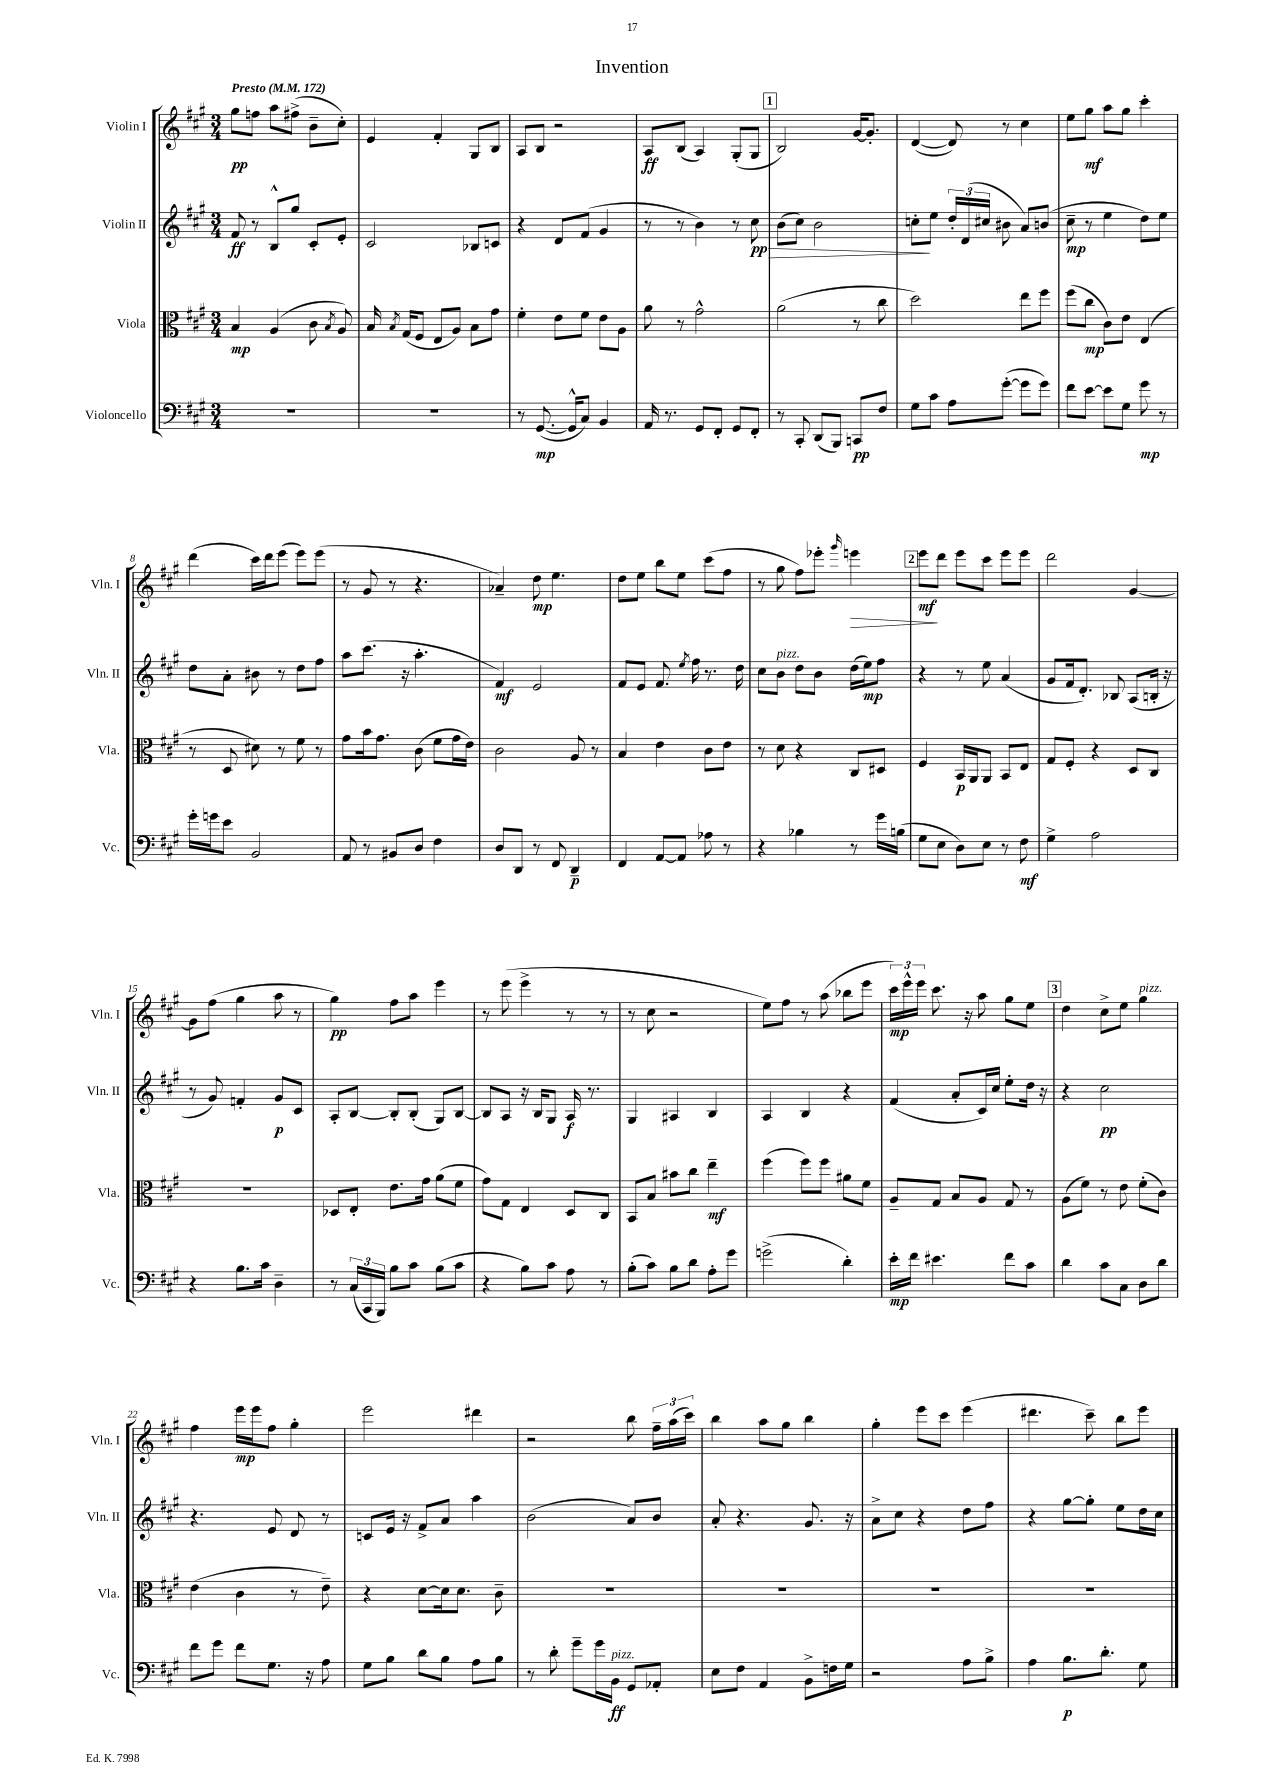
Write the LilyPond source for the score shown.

\header { title = "Invention" }
<<
\new StaffGroup <<
\new Staff = "s0" \with { instrumentName = "Violin I" shortInstrumentName = "Vln. I" } {
    \clef treble \key a \major \numericTimeSignature \time 3/4 \tempo "Presto" 4 = 172
    \autoBeamOff gis''8[\pp f''8] a''8[ fis''8]->( b'8[-- cis''8]-.) |
    e'4 fis'4-. gis8[ b8] |
    a8[ b8] r2 |
    a8[\ff b8]( a4) gis8[-.( gis8] |
    \mark \markup { \box "1" } b2) gis'16[~ gis'8.]-. |
    d'4~( d'8) r8 cis''4 |
    e''8[ gis''8]\mf a''8[ gis''8] cis'''4-. |
    d'''4( cis'''16[) d'''16 e'''8]( e'''8[) e'''8]( |
    r8 gis'8 r8 r4. |
    aes'4--) d''8\mp e''4. |
    d''8[ e''8] b''8[ e''8] cis'''8[( fis''8] |
    r8 gis''8 fis''8[) ees'''8]-. \grace { gis'''16 } e'''4\> |
    \mark \markup { \box "2" } e'''8[\mf\! d'''8] e'''8[ cis'''8] e'''8[ e'''8] |
    d'''2 gis'4~ |
    gis'8[ fis''8]( gis''4 a''8 r8 |
    gis''4\pp) fis''8[ a''8] e'''4 |
    r8 e'''8( e'''4-> r8 r8 |
    r8 cis''8 r2 |
    e''8[) fis''8] r8 a''8( bes''8[ e'''8] |
    \tuplet 3/2 { cis'''16[\mp) e'''16-^ e'''16] } cis'''8. r16 a''8 gis''8[ e''8] |
    \mark \markup { \box "3" } d''4 cis''8[-> e''8] gis''4^\markup { \italic "pizz." } |
    fis''4 e'''16[\mp e'''16 fis''8] gis''4-. |
    e'''2 dis'''4 |
    r2 b''8 \tuplet 3/2 { fis''16[-- a''16( cis'''16]) } |
    b''4 a''8[ gis''8] b''4 |
    gis''4-. e'''8[ cis'''8] e'''4( |
    dis'''4. cis'''8--) b''8[ e'''8] \bar "|." |
}
\new Staff = "s1" \with { instrumentName = "Violin II" shortInstrumentName = "Vln. II" } {
    \clef treble \key a \major \numericTimeSignature \time 3/4
    \autoBeamOff fis'8\ff r8 b8[-^ gis''8] cis'8[-. e'8]-. |
    cis'2 bes8[ c'8] |
    r4 d'8[ fis'8]( gis'4 |
    r8 r8 b'4) r8 cis''8\pp\> |
    \mark \markup { \box "1" } b'8[( cis''8]) b'2 |
    c''8[-.\! e''8] \tuplet 3/2 { d''16[-. d'16( cis''16] } bis'8 a'8[) b'8]( |
    cis''8--\mp r8 e''4 d''8[) e''8] |
    d''8[ a'8]-. bis'8 r8 d''8[ fis''8] |
    a''8[ cis'''8.]( r16 a''4.-. |
    fis'4\mf) e'2 |
    fis'8[ e'8] fis'8. \acciaccatura { e''8 } fis''16 r8. d''16 |
    cis''8[ b'8]^\markup { \italic "pizz." } d''8[ b'8] d''16[( e''16\mp) fis''8] |
    \mark \markup { \box "2" } r4 r8 e''8 a'4( |
    gis'8[ fis'16 d'8.]-.) bes8 a8[( b16]-. r16 |
    r8 gis'8) f'4-. gis'8[\p cis'8] |
    a8[-. b8]~ b8[-. b8]-.( gis8[) b8]~ |
    b8[ a8] r16 b16[ gis8] a16\f r8. |
    gis4 ais4 b4 |
    a4 b4 r4 |
    fis'4( a'8[-. cis'16) cis''16] e''8[-. d''16] r16 |
    \mark \markup { \box "3" } r4 cis''2\pp |
    r4. e'8 d'8 r8 |
    c'8[ e'16] r16 fis'8[-> a'8] a''4 |
    b'2( a'8[) b'8] |
    a'8-. r4. gis'8. r16 |
    a'8[-> cis''8] r4 d''8[ fis''8] |
    r4 gis''8[~ gis''8]-. e''8[ d''16 cis''16] \bar "|." |
}
\new Staff = "s2" \with { instrumentName = "Viola" shortInstrumentName = "Vla." } {
    \clef alto \key a \major \numericTimeSignature \time 3/4
    \autoBeamOff b4\mp a4( cis'8 \acciaccatura { b8 } a8) |
    b16 \acciaccatura { b8 } gis16[( fis8] e8[ a8]) b8[ gis'8] |
    fis'4-. e'8[ fis'8] e'8[ a8] |
    a'8 r8 gis'2-^ |
    \mark \markup { \box "1" } a'2( r8 cis''8 |
    d''2) e''8[ fis''8] |
    fis''8[( cis''8]\mp cis'8[) e'8] e4( |
    r8 d8 dis'8) r8 fis'8 r8 |
    gis'8[ b'16 gis'8.] cis'8( fis'8[ gis'16 e'16]) |
    cis'2 a8 r8 |
    b4 e'4 cis'8[ e'8] |
    r8 d'8 r4 cis8[ dis8] |
    \mark \markup { \box "2" } fis4 b,16[\p a,16 a,8] b,8[ e8] |
    gis8[ fis8]-. r4 d8[ cis8] |
    R2. |
    des8[ e8]-. e'8.[ gis'16] a'8[( fis'8] |
    gis'8[) gis8] e4 d8[ cis8] |
    b,8[ b8] bis'8[ cis''8] e''4--\mf |
    fis''4( fis''8[) fis''8] ais'8[ fis'8] |
    a8[-- gis8] b8[ a8] gis8 r8 |
    \mark \markup { \box "3" } a8[( fis'8]) r8 e'8 fis'8[-.( cis'8]) |
    e'4( cis'4 r8 e'8--) |
    r4 d'8[~ d'16 d'8.] cis'8-- |
    R2. |
    R2. |
    R2. |
    R2. \bar "|." |
}
\new Staff = "s3" \with { instrumentName = "Violoncello" shortInstrumentName = "Vc." } {
    \clef bass \key a \major \numericTimeSignature \time 3/4
    \autoBeamOff R2. |
    R2. |
    r8 gis,8.~\mp( gis,16[-^ cis8]) b,4 |
    a,16 r8. gis,8[ fis,8]-. gis,8[ fis,8]-. |
    \mark \markup { \box "1" } r8 cis,8-. d,8[( b,,8]) c,8[\pp fis8] |
    gis8[ cis'8] a8[ gis'8]~-.( gis'8[ gis'8]) |
    fis'8[ e'8]~ e'8[ gis8] gis'8\mp r8 |
    gis'16[-. g'16 e'8] b,2 |
    a,8 r8 bis,8[ d8] fis4 |
    d8[ d,8] r8 fis,8 d,4--\p |
    fis,4 a,8[~ a,8] aes8 r8 |
    r4 bes4 r8 gis'16[ b16]( |
    \mark \markup { \box "2" } gis8[ e8] d8[) e8] r8 fis8\mf |
    gis4-> a2 |
    r4 b8.[ cis'16] d4-- |
    r8 \tuplet 3/2 { cis16[( cis,16 b,,16]) } b8[ cis'8] b8[( cis'8] |
    r4 b8[) cis'8] a8 r8 |
    b8[-.( cis'8]) b8[ d'8] a8[-. gis'8] |
    g'2->( d'4-.) |
    e'16[-.\mp fis'16] eis'4. fis'8[ cis'8] |
    \mark \markup { \box "3" } d'4 cis'8[ cis8] d8[ d'8] |
    fis'8[ gis'8] fis'8[ gis8.] r16 a8 |
    gis8[ b8] d'8[ b8] a8[ b8] |
    r8 d'8-. gis'8[-- gis'16 b,16]\ff^\markup { \italic "pizz." } gis,8[ aes,8]-. |
    e8[ fis8] a,4 b,8[-> f16 gis16] |
    r2 a8[ b8]-> |
    a4 b8.[\p d'8.]-. gis8 \bar "|." |
}
>>
>>
